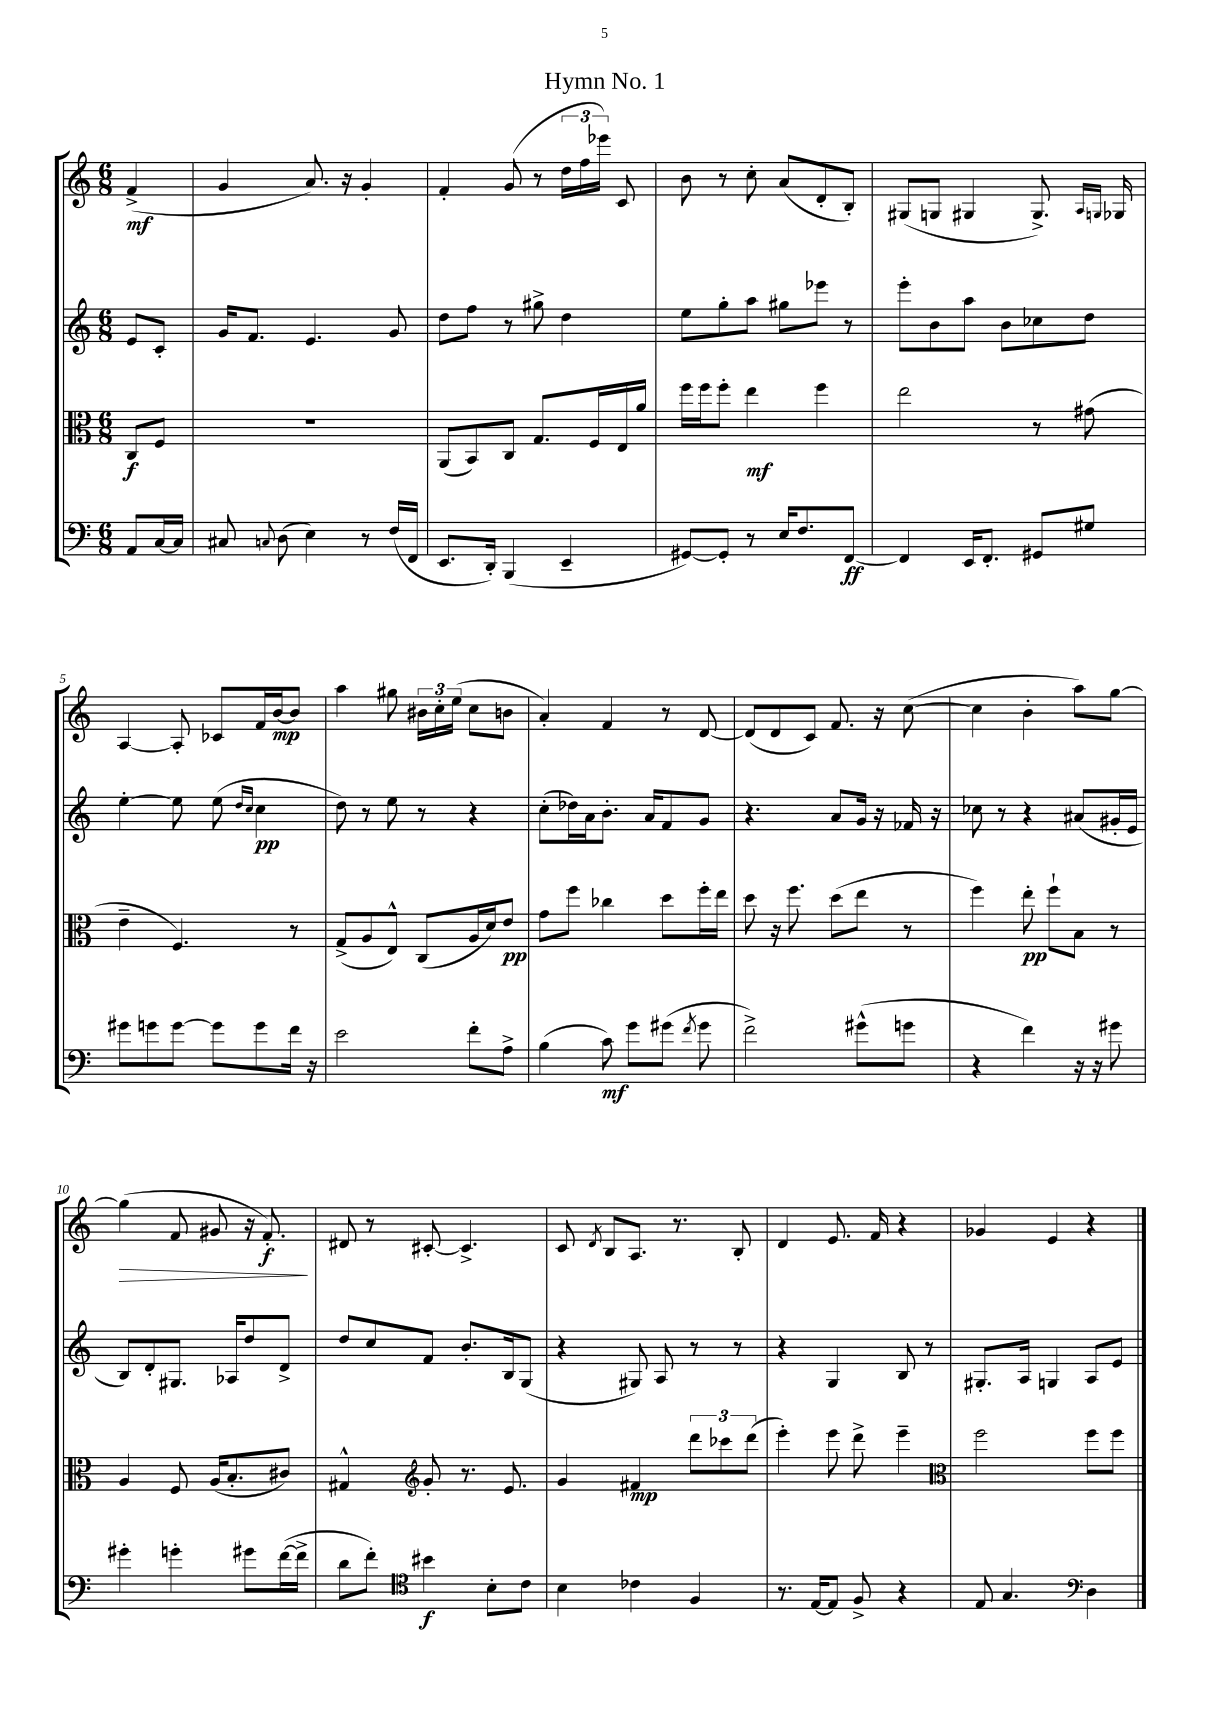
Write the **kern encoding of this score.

**kern	**kern	**kern	**kern
*staff4	*staff3	*staff2	*staff1
*clefF4	*clefC3	*clefG2	*clefG2
*k[]	*k[]	*k[]	*k[]
*M6/8	*M6/8	*M6/8	*M6/8
8AA	8C	8e	(4f^
[16C	8F	8c'	.
16C]	.	.	.
=	=	=	=
8C#	2.r	16g	4g
.	.	8.f	.
8qqC	.	.	.
(8D	.	.	.
4E)	.	4.e	8.a)
.	.	.	16r
8r	.	.	4g'
(16F	.	8g	.
16FF	.	.	.
=	=	=	=
8.EE	(8AA	8dd	4f'
.	8BB)	8ff	.
16DD')	.	.	.
(4BBB	8C	8r	(8g
.	8.G	8gg#^	8r
4EE~	.	4dd	24dd
.	.	.	24ff
.	16F	.	.
.	.	.	24eee-)
.	16E	.	8c
.	16a	.	.
=	=	=	=
[8GG#)	16ff	8ee	8b
.	16ff	.	.
8GG#']	8ff'	8gg'	8r
8r	4ee	8aa	8cc'
16E	.	8gg#	(8a
8.F	.	.	.
.	4ff	8eee-	8d'
[8FF	.	8r	8B')
=	=	=	=
4FF]	2ee	8eee'	(8G#
.	.	8b	8G
16EE	.	8aa	4G#
8.FF'	.	.	.
.	.	8b	.
8GG#	8r	8cc-	8.G#^)
8G#	(8g#	8dd	.
.	.	.	16qqA
.	.	.	16qqG
.	.	.	16G-
=	=	=	=
8g#	4e~	[4ee'	[4A
8g	.	.	.
[8g	4.F)	8ee]	8A']
8g]	.	(8ee	8c-
.	.	16qqdd	.
.	.	16qqcc	.
8g	.	4cc	16f
.	.	.	[16b
16f	8r	.	8b]
16r	.	.	.
=	=	=	=
2e	(8G^	8dd)	4aa
.	8A	8r	.
.	8E^^)	8ee	8gg#
.	(8C	8r	24b#
.	.	.	24cc'
.	.	.	(24ee
8f'	16A	4r	8cc
.	16d)	.	.
8A^	8e	.	8b
=	=	=	=
(4B	8g	(8cc'	4a')
.	8ff	16dd-)	.
.	.	16a	.
8c)	4cc-	8.b'	4f
8g	.	.	.
.	.	16a	.
(8g#	8dd	8f	8r
8qf	.	.	.
8g#	16ff'	8g	[8d
.	16ee	.	.
=	=	=	=
2f^)	8dd	4.r	(8d]
.	16r	.	8d
.	8.ff	.	.
.	.	.	8c)
.	(8dd	8a	8.f
(8g#^^	8ee	16g	.
.	.	16r	16r
8g	8r	16f-	([8cc
.	.	16r	.
=	=	=	=
4r	4ff)	8cc-	4cc]
.	.	8r	.
4f)	8ee'	4r	4b'
.	8ff`	.	.
16r	8B	(8a#	8aa)
16r	.	.	.
8g#	8r	16g#'	[8gg
.	.	16e	.
=	=	=	=
4g#'	4A	8B)	(4gg]
.	.	8d'	.
4g'	8F	8.G#	8f
.	(16A	.	8g#
.	8.B'	16A-	.
8g#	.	8dd	16r
.	.	.	8.f')
([16f	8c#)	8d^	.
16f^]	.	.	.
=	=	=	=
8d	4G#^^	8dd	8d#
8f')	.	8cc	8r
*clefC4	*clefG2	*	*
4b#	8g'	8f	[8c#'
.	8.r	8.b'	4.c#^]
8B'	.	.	.
.	8.e	16B	.
8c	.	(8G	.
=	=	=	=
4B	4g	4r	8c
.	.	.	8qd
.	.	.	8B
4c-	4f#	8G#)	8.A
.	.	8A	.
.	.	.	8.r
4F	12ddd	8r	.
.	12ccc-	.	.
.	.	8r	8B'
.	(12ddd	.	.
=	=	=	=
8.r	4eee')	4r	4d
[16E	.	.	.
8E]	8eee	4G	8.e
8F^	8ddd^	.	.
.	.	.	16f
4r	4eee~	8B	4r
.	.	8r	.
=	=	=	=
*	*clefC3	*	*
8E	2ff	8.G#'	4g-
4.G	.	.	.
.	.	16A	.
.	.	4G	4e
*clefF4	*	*	*
4D	8ff	8A	4r
.	8ff	8e	.
==	==	==	==
*-	*-	*-	*-
